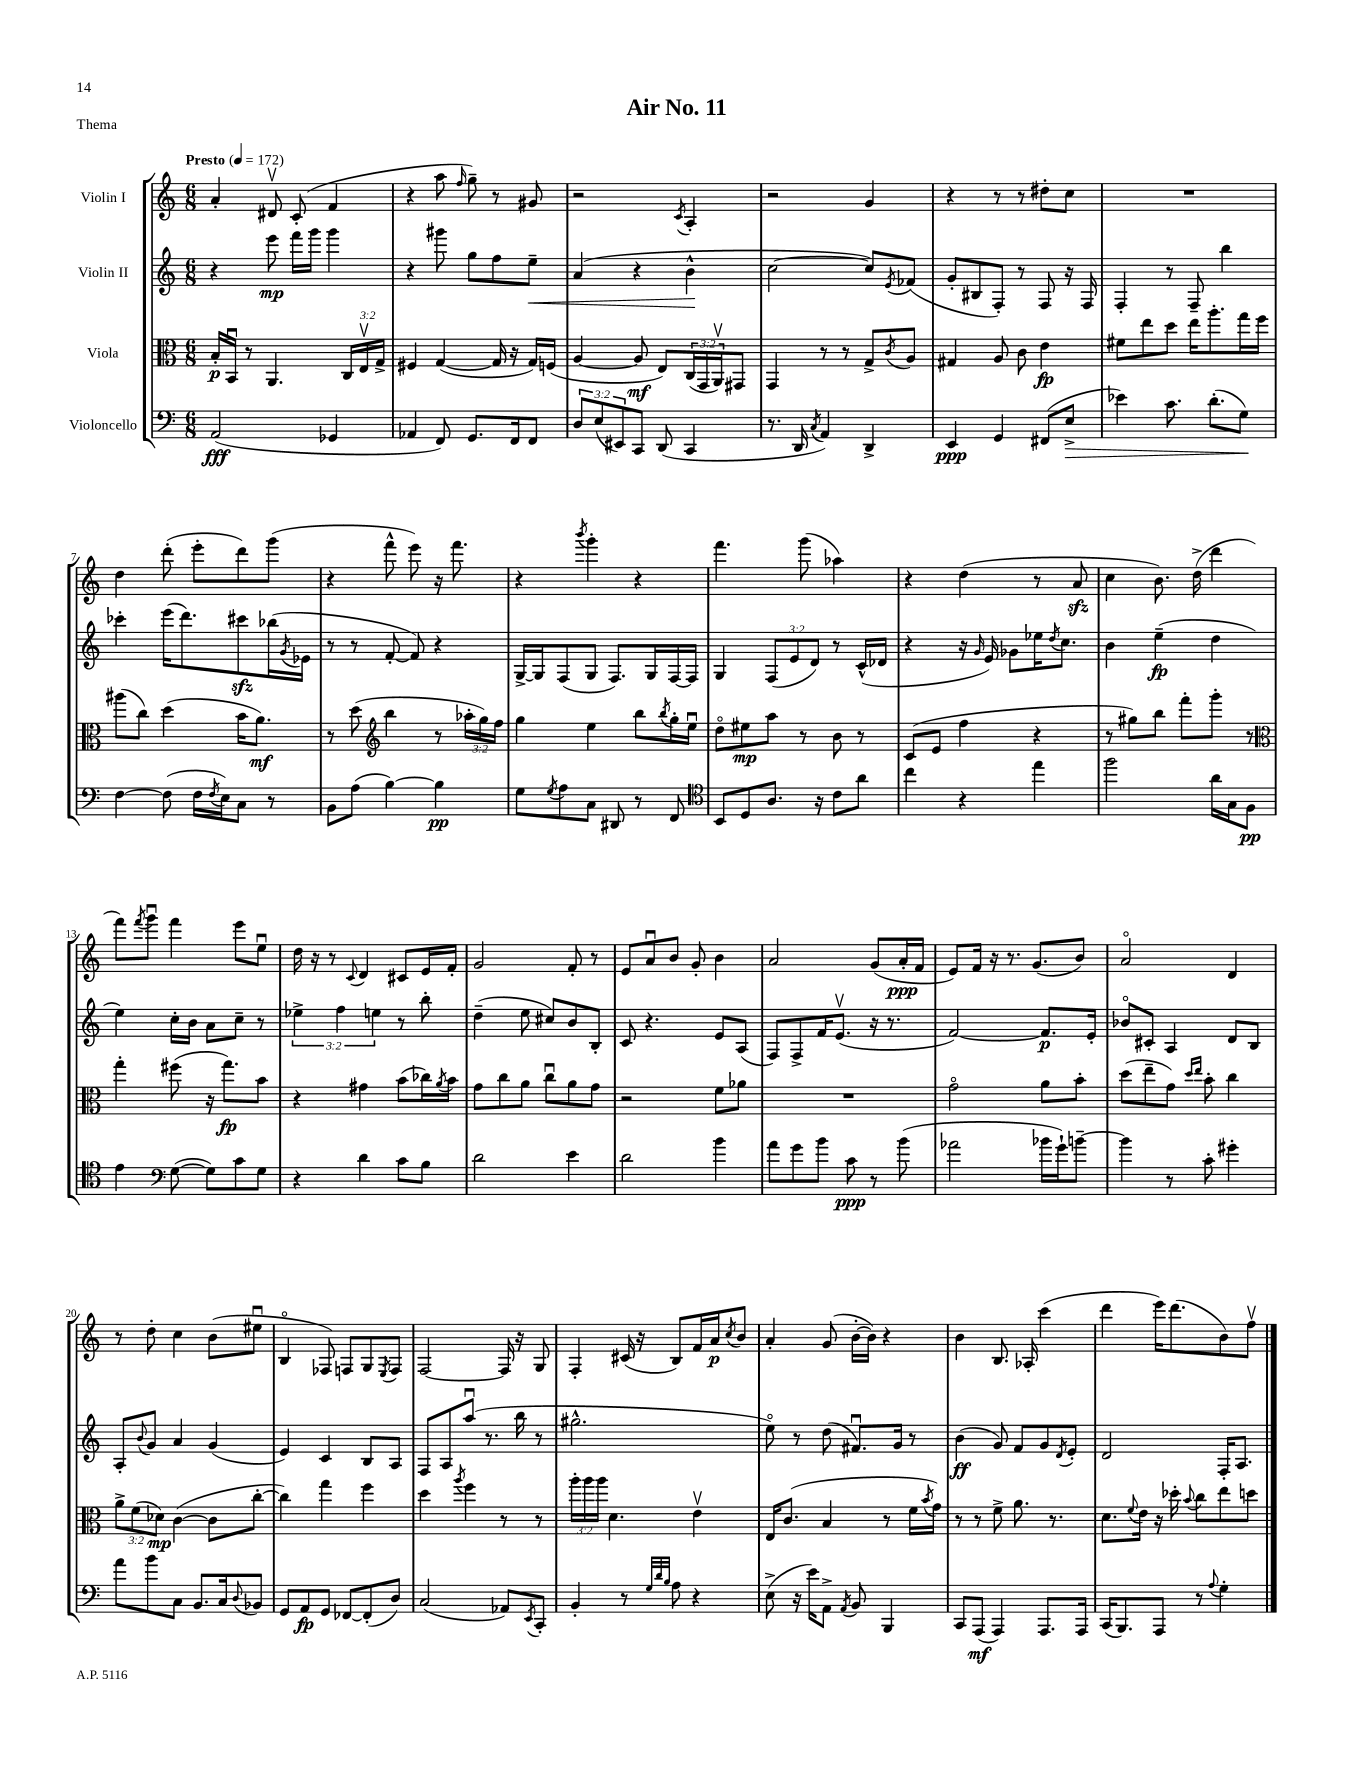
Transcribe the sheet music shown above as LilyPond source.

\header { title = "Air No. 11" piece = "Thema" }
<<
\new StaffGroup <<
\new Staff = "s0" \with { instrumentName = "Violin I" } {
    \clef treble \key c \major \numericTimeSignature \time 6/8 \tempo "Presto" 4 = 172
    a'4-. dis'8\upbow c'8-.( f'4 |
    r4 a''8 \grace { f''16 } g''8--) r8 gis'8 |
    r2 \acciaccatura { c'8 } a4-. |
    r2 g'4 |
    r4 r8 r8 dis''8-. c''8 |
    R2. |
    d''4 d'''8-.( e'''8-. d'''8) g'''8( |
    r4 f'''8-^ e'''8) r16 f'''8. |
    r4 \acciaccatura { b'''8 } g'''4-. r4 |
    f'''4. g'''8( aes''4) |
    r4 d''4( r8 a'8\sfz |
    c''4 b'8.) d''16->( d'''4 |
    f'''8) \acciaccatura { f'''8 } g'''8\downbow f'''4 e'''8 e''8\downbow |
    d''16 r16 r8 \appoggiatura { c'8 } d'4 cis'8 e'16 f'16-. |
    g'2 f'8-. r8 |
    e'8 a'8\downbow b'8 g'8-. b'4 |
    a'2 g'8( a'16-.\ppp f'16 |
    e'8) f'16 r16 r8. g'8.( b'8) |
    a'2\flageolet d'4 |
    r8 d''8-. c''4 b'8( eis''8\downbow |
    b4\flageolet fes8) f8 g8 \acciaccatura { e8 } f8 |
    f2~ f16 r16 g8 |
    f4-. cis'16( r16 b8) f'16 a'16\p \acciaccatura { c''8 } b'8 |
    a'4-. g'8( b'16~-. b'16) r4 |
    b'4 b8. aes16-. c'''4( |
    d'''4 e'''16) d'''8.( b'8) f''8\upbow \bar "|." |
}
\new Staff = "s1" \with { instrumentName = "Violin II" } {
    \clef treble \key c \major \numericTimeSignature \time 6/8 \override Staff.TupletNumber.text = #tuplet-number::calc-fraction-text
    r4 e'''8\mp f'''16 g'''16 g'''4 |
    r4 gis'''8 g''8 f''8 e''8--\< |
    a'4( r4 b'4-^\! |
    c''2~ c''8) \acciaccatura { e'8 } fes'8( |
    g'8-. bis8 f8-.) r8 f8 r16 f16 |
    f4-. r8 f8-- b''4 |
    ces'''4-. e'''16( d'''8.) cis'''8\sfz bes''16( \acciaccatura { g'8 } ees'16 |
    r8 r8 f'8~-. f'8) r4 |
    g16~-> g16 f8( g8 f8.) g16 f16~ f16 |
    g4 \tuplet 3/2 { f8( e'8 d'8) } r8 c'16-^( des'16 |
    r4 r16 \grace { g'16 } e'16) ges'8 ees''16 \acciaccatura { d''8 } c''8. |
    b'4 e''4--\fp( d''4 |
    e''4) c''16-. b'16 a'8 c''8-- r8 |
    \tuplet 3/2 { ees''4-> f''4 e''4 } r8 b''8-. |
    d''4--( e''8 cis''8) b'8 b8-. |
    c'8 r4. e'8 a8( |
    f8) f8-> f'16 e'8.\upbow( r16 r8. |
    f'2~) f'8.\p e'16-. |
    bes'8\flageolet cis'8-. a4 d'8 b8 |
    a8-. \appoggiatura { b'8 } g'8 a'4 g'4( |
    e'4) c'4 b8 a8 |
    f8 a8 a''8\downbow( r8. b''16 r8 |
    gis''2.-^ |
    e''8\flageolet) r8 d''8( fis'8.\downbow) g'16 r8 |
    b'4\ff( g'8) f'8 g'8 \acciaccatura { d'8 } e'8-. |
    d'2 f16-. a8. \bar "|." |
}
\new Staff = "s2" \with { instrumentName = "Viola" } {
    \clef alto \key c \major \numericTimeSignature \time 6/8 \override Staff.TupletNumber.text = #tuplet-number::calc-fraction-text
    b16-.\p b,16\downbow r8 a,4. \tuplet 3/2 { c16 e16\upbow g16-> } |
    fis4 g4~( g16 r16 g16) f16( |
    a4~ a8\mf e8) \tuplet 3/2 { c16( g,16 a,16\upbow) } gis,8 |
    g,4 r8 r8 g8-> \acciaccatura { c'8 } a8 |
    gis4 a8 c'8 e'4\fp |
    fis'8 e''8 d''8 e''16 a''8.-. g''16 f''16 |
    ais''8( c''8) d''4( b'16 a'8.\mf) |
    r8 d''8( \clef treble b''4 r8 \tuplet 3/2 { aes''16-. g''16) f''16 } |
    g''4 e''4 b''8 \acciaccatura { b''8 } g''16-. e''16\downbow |
    d''8\flageolet eis''8\mp a''8 r8 b'8 r8 |
    c'8( e'8 f''4 r4 |
    r8 gis''8) b''8 f'''8-. g'''8-. r8 |
    \clef alto g''4-. fis''8( r16 g''8.\fp) b'8 |
    r4 gis'4 b'8( ces''16) \acciaccatura { a'8 } b'16 |
    g'8 c''8 a'8 c''8\downbow a'8 g'8 |
    r2 f'8 aes'8 |
    R2. |
    g'2\flageolet a'8 b'8-. |
    d''8( e''8-- g'8) \grace { d''16 e''16 } b'8-. c''4 |
    \tuplet 3/2 { a'8-> f'8( des'8\mp) } c'4~( c'8 c''8~-. |
    c''4) g''4 f''4 |
    d''4 \acciaccatura { a''8 } f''4 r8 r8 |
    \tuplet 3/2 { a''16-. a''16 a''16 } d'4. e'4\upbow |
    e16 c'8.( b4 r8 f'16 \acciaccatura { b'8 } g'16) |
    r8 r8 f'8-> a'8. r8. |
    d'8. \appoggiatura { f'8 } e'16 r16 des''16-. \appoggiatura { b'8 } c''8 e''8 d''8 \bar "|." |
}
\new Staff = "s3" \with { instrumentName = "Violoncello" } {
    \clef bass \key c \major \numericTimeSignature \time 6/8 \override Staff.TupletNumber.text = #tuplet-number::calc-fraction-text
    a,2\fff( ges,4 |
    aes,4 f,8) g,8. f,16 f,8 |
    \tuplet 3/2 { d8 e8( eis,8) } c,8 d,8( c,4 |
    r8. d,16 \acciaccatura { c8 } a,4) d,4-> |
    e,4\ppp g,4 fis,8( e8->\> |
    ees'4) c'8. d'8.-.( g8\!) |
    f4~ f8( f16 \acciaccatura { f8 } e16) c8 r8 |
    b,8 a8( b4~) b4\pp |
    g8 \acciaccatura { g8 } a8 c8 dis,8 r8 f,8 |
    \clef tenor b,8 d8 a8. r16 c'8 a'8 |
    c''4 r4 e''4 |
    f''2 a'16 g16 f8\pp |
    e'4 \clef bass g8~( g8) c'8 g8 |
    r4 d'4 c'8 b8 |
    d'2 e'4 |
    d'2 b'4 |
    a'8 g'8 b'8 c'8\ppp r8 b'8( |
    aes'2 bes'16 g'16-!) b'8~-- |
    b'4 r8 c'8-. gis'4-. |
    a'8 b'8 c8 b,8. c16 \appoggiatura { d8 } bes,8 |
    g,8 a,8\fp g,8 fes,8~ fes,8-.( d8) |
    c2( aes,8) \acciaccatura { e,8 } c,8-. |
    b,4-. r8 \grace { g32 d'32 b32 } a8 r4 |
    e8->( r16 e'16) a,8-> \acciaccatura { a,8 } b,8 b,,4 |
    c,8 a,,8\mf( a,,4) a,,8. a,,16 |
    c,16( b,,8.) a,,8 r8 \appoggiatura { a8 } g4-. \bar "|." |
}
>>
>>
